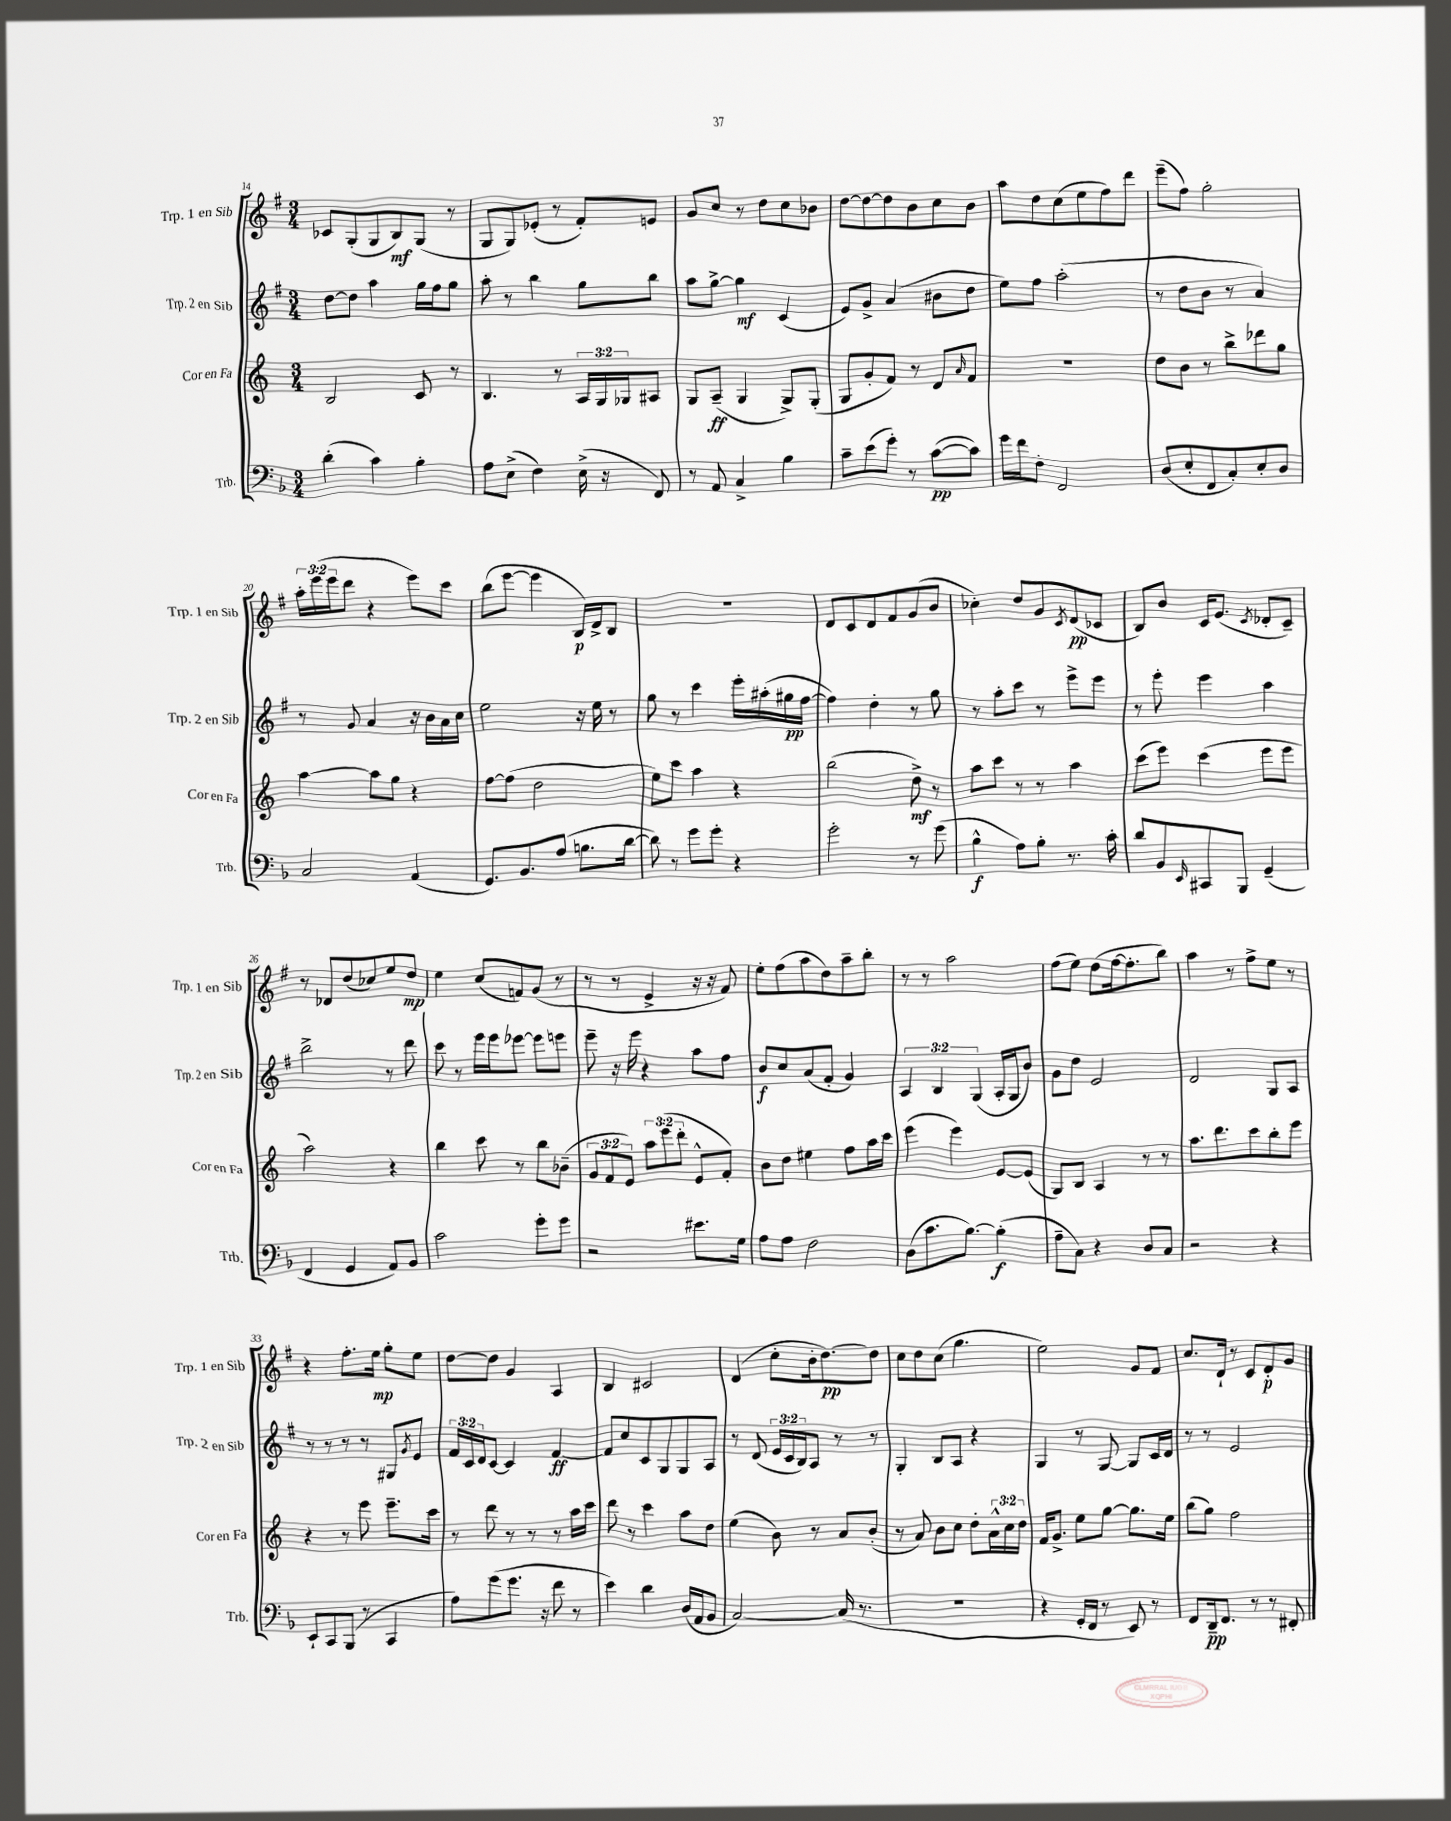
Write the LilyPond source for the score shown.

<<
\new StaffGroup <<
\new Staff = "s0" \with { instrumentName = "Trp. 1 en Sib" shortInstrumentName = "Trp. 1 en Sib" } {
    \clef treble \key g \major \numericTimeSignature \time 3/4 \override Staff.TupletNumber.text = #tuplet-number::calc-fraction-text
    ces'8 g8-.( g8 b8\mf) g8( r8 |
    g8 g8) ees'8-.( r8 fis'8-.) e'8 |
    g'8 c''8 r8 d''8 c''8 bes'8 |
    d''8~ d''8~ d''8 b'8 c''8 b'8 |
    a''8 d''8 c''8( e''8 fis''8) d'''8 |
    e'''8--( fis''8) g''2-. |
    \tuplet 3/2 { a''16-. e'''16( e'''16 } d'''8 r4 e'''8) c'''8 |
    b''8( e'''8~ e'''4 b16\p) d'16-> b8 |
    R2. |
    d'8 c'8 d'8 fis'8 g'8( b'8 |
    ces''4-.) d''8 g'8 \acciaccatura { c'8 } d'8\pp( ces'8 |
    b8) b'8 c'16 e'8.( \acciaccatura { c'8 } des'8-. c'8--) |
    r8 des'8 d''8( ces''8) e''8 d''8\mp |
    e''4 c''8( f'8) g'8( r8 |
    r8 r8 e'4-> r16 r16 fis'8) |
    e''8-. fis''8( a''8 d''8) a''8-- b''8-. |
    r8 r8 a''2 |
    fis''8( e''8) d''8( fis''16~ fis''8.-. b''8) |
    a''4 r8 fis''8-> e''8 r8 |
    r4 fis''8.-. e''16\mp g''8-. e''8 |
    d''8~ d''8 g'4 a4 |
    b4 cis'2 |
    d'4( c''8-. b'16-. d''8.~\pp) d''8 |
    c''8 d''8 c''8( g''4. |
    e''2) g'8 fis'8 |
    c''8. d'16-! r8 c'8 d'8-.\p g'8 \bar "|." |
}
\new Staff = "s1" \with { instrumentName = "Trp. 2 en Sib" shortInstrumentName = "Trp. 2 en Sib" } {
    \clef treble \key g \major \numericTimeSignature \time 3/4 \override Staff.TupletNumber.text = #tuplet-number::calc-fraction-text
    d''8~ d''8 a''4 g''16 fis''16 g''8 |
    a''8-. r8 b''4 g''8 b''8 |
    a''8 g''8~-> g''4\mf c'4( |
    e'8) g'8-> a'4( bis'8 d''8 |
    e''8) fis''8 a''2-.( |
    r8 d''8 b'8 r8 a'4) |
    r8 g'8 a'4 r16 b'16 a'16 c''16 |
    e''2 r16 e''16 r8 |
    g''8 r8 c'''4 e'''16-. ais''16-.( gis''16\pp fis''16~ |
    fis''4) d''4-. r8 g''8 |
    r8 a''8-. c'''8 r8 e'''8-> e'''8 |
    r8 e'''8-. e'''4 a''4 |
    b''2-> r8 d'''8 |
    c'''8 r8 e'''16 e'''16 ees'''8~ ees'''8 e'''8 |
    e'''8-- r16 e'''16 r4 a''8 fis''8 |
    b'8\f c''8 a'8( fis'8-. g'4) |
    \tuplet 3/2 { a4 b4 g4( } a16-. g16 b'8) |
    g'8 d''8 e'2 |
    d'2 g8 a8 |
    r8 r8 r8 r8 gis8 \acciaccatura { g'8 } e'8 |
    \tuplet 3/2 { fis'16 c'16 d'16 } c'8~ c'4 fis'4~\ff |
    fis'8 c''8 c'8 g8 g8 a8 |
    r8 d'8( \tuplet 3/2 { e'16 c'16 b16) } a8 r8 r8 |
    g4-. b8 a8 r4 |
    g4 r8 g8~ g8 c'16 d'16 |
    r8 r8 e'2 \bar "|." |
}
\new Staff = "s2" \with { instrumentName = "Cor en Fa" shortInstrumentName = "Cor en Fa" } {
    \clef treble \key c \major \numericTimeSignature \time 3/4 \override Staff.TupletNumber.text = #tuplet-number::calc-fraction-text
    b2 c'8 r8 |
    b4. r8 \tuplet 3/2 { a16 g16 ges16 } ais8 |
    g8 a8--\ff( g4 g8->) g8-.( |
    g8 g'8-. f'8) r8 d'8 \grace { a'16 } f'8 |
    R2. |
    d''8 b'8 r8 b''8-> des'''8 g''8 |
    a''4~ a''8 g''8 r4 |
    f''8~ f''8( d''2 |
    e''8) c'''8 a''4 r4 |
    b''2( d''8->\mf) r8 |
    a''8 c'''8 r8 r8 a''4 |
    c'''8( e'''8) c'''4( e'''8 e'''8 |
    a''2) r4 |
    b''4 c'''8 r8 b''8 bes'8--( |
    \tuplet 3/2 { g'8 f'8 e'8) } \tuplet 3/2 { a''8 e'''8( d'''8-. } e'8-^ f'8-.) |
    b'8 d''8 eis''4 f''8 a''16 c'''16 |
    e'''4( e'''4) e'8~ e'8( |
    g8) b8 a4 r8 r8 |
    a''8. d'''8. c'''8 b''8-. e'''8 |
    r4 r8 e'''8 e'''8.-- c'''16 |
    r8 d'''8 r8 r8 r8 a''16 c'''16 |
    d'''8 r8 c'''4 a''8 d''8 |
    e''4( b'8) r8 a'8 b'8-.( |
    r8 a'8) b'8 c''8 d''8-. \tuplet 3/2 { a'16-^ c''16 d''16 } |
    f'16 g'8.-> e''8 g''8~ g''8. e''16 |
    b''8( g''8) f''2 \bar "|." |
}
\new Staff = "s3" \with { instrumentName = "Trb." shortInstrumentName = "Trb." } {
    \clef bass \key f \major \numericTimeSignature \time 3/4
    d'4-.( c'4) bes4-. |
    a8 e8->( f4) e16->( r16 f,8) |
    r8 a,8 c4-> bes4 |
    c'8-- e'8( g'8-.) r8 c'8~\pp( c'8) |
    g'16 f'16 f8-. f,2 |
    d8( e8-. f,8 c8-.) e8-. d8 |
    c2 a,4( |
    g,8.) bes,8. a8( b8. d'16~ |
    d'8) r8 g'8 g'8-. r4 |
    g'2-. r8 g'8( |
    bes4-^\f a8) bes8-. r8. c'16-. |
    d'8 bes,8 \grace { e,16 } cis,8 bes,,8 g,4--( |
    f,4 g,4 a,8) bes,8 |
    c'2 g'8-. g'8 |
    r2 eis'8. g16 |
    a8 a8 f2 |
    d8( c'8. bes8.~) bes4-.\f( |
    a8-- c8) r4 d8 c8 |
    r2 r4 |
    e,8-! c,8 bes,,8( r8 c,4 |
    a8) g'8( g'8. r16 f'8 r8 |
    e'4) d'4 d16( a,16 bes,8 |
    c2~) c16( r8. |
    R2. |
    r4 g,16-. f,16 r8 e,8) r8 |
    f,8 d,16--\pp f,8. r8 r8 fis,8-. \bar "|." |
}
>>
>>
\layout { \context { \Score currentBarNumber = #14 } }
